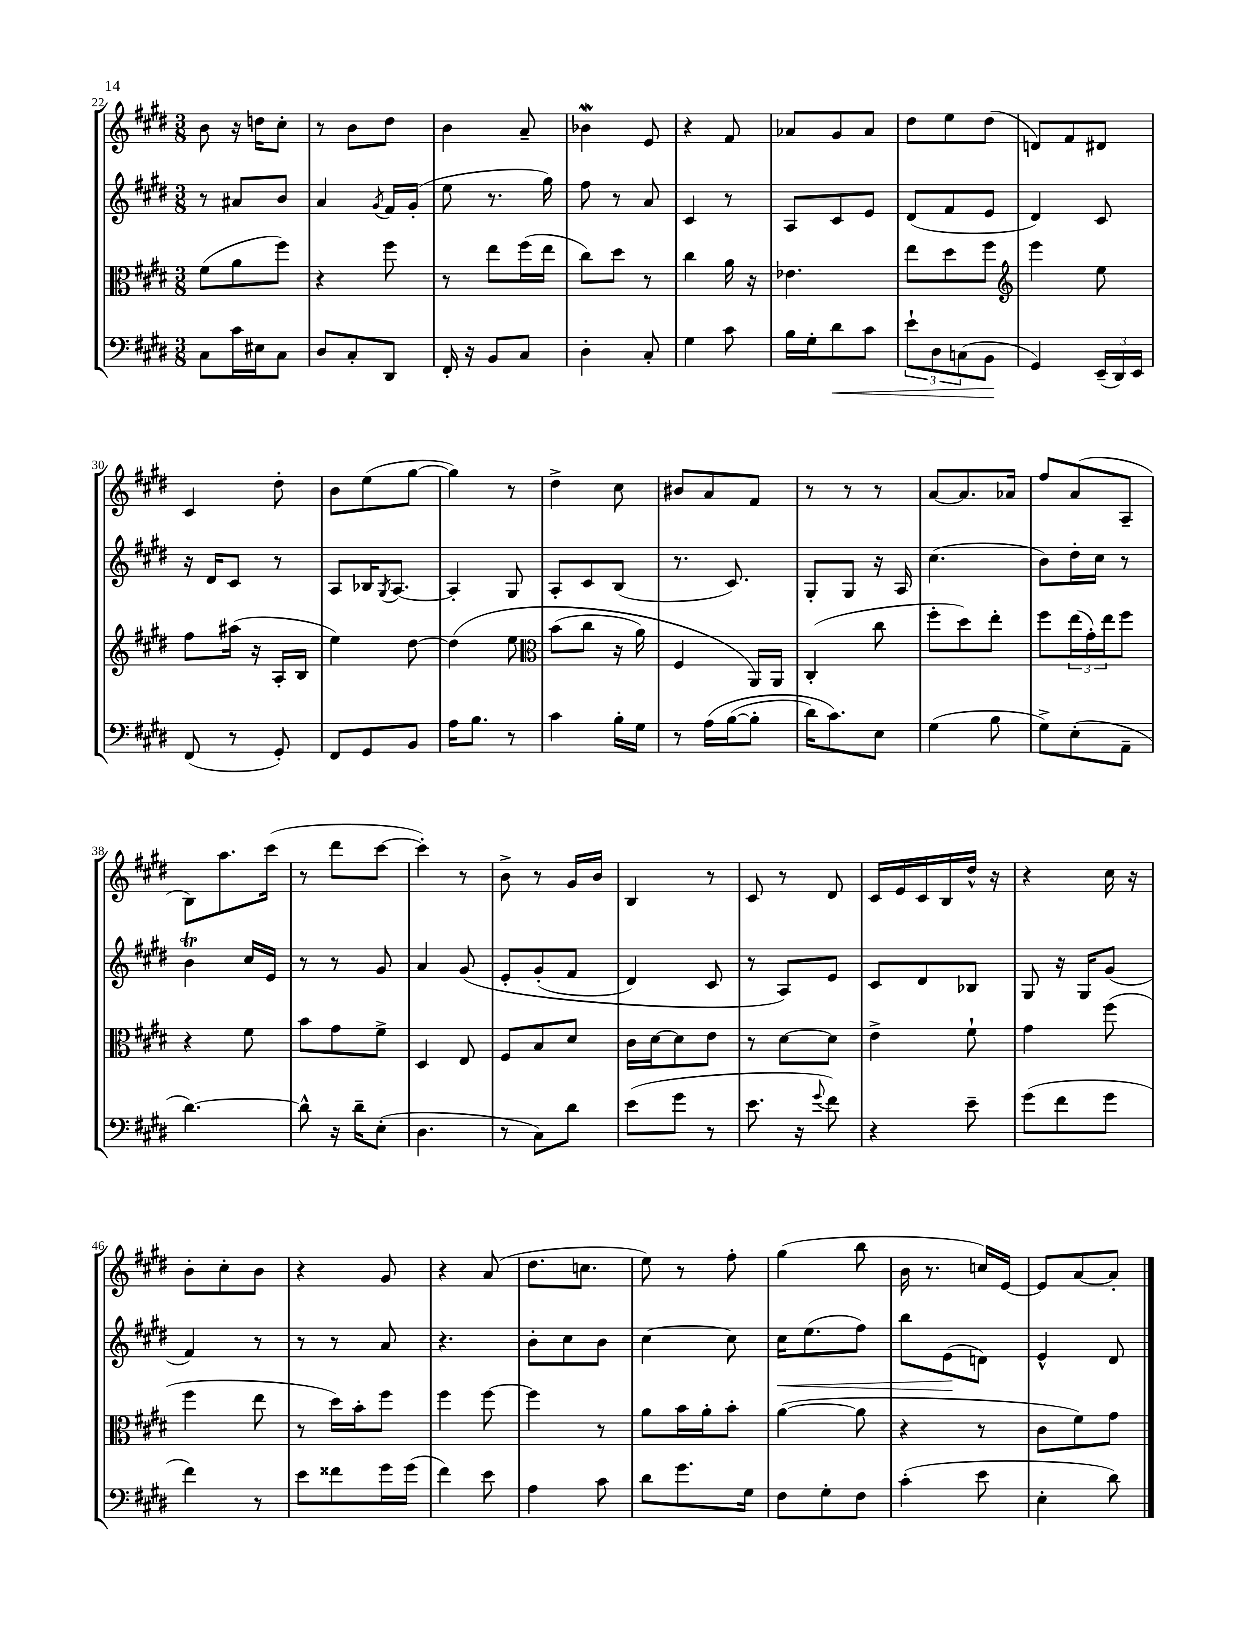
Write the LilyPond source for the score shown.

<<
\new StaffGroup <<
\new Staff = "s0" {
    \clef treble \key e \major \numericTimeSignature \time 3/8
    b'8 r16 d''16 cis''8-. |
    r8 b'8 dis''8 |
    b'4 a'8-- |
    bes'4\mordent e'8 |
    r4 fis'8 |
    aes'8 gis'8 aes'8 |
    dis''8 e''8 dis''8( |
    d'8) fis'8 dis'8 |
    cis'4 dis''8-. |
    b'8 e''8( gis''8~ |
    gis''4) r8 |
    dis''4-> cis''8 |
    bis'8 a'8 fis'8 |
    r8 r8 r8 |
    a'8~ a'8. aes'16 |
    fis''8 a'8( a8-- |
    b8) a''8. cis'''16( |
    r8 dis'''8 cis'''8~ |
    cis'''4-.) r8 |
    b'8-> r8 gis'16 b'16 |
    b4 r8 |
    cis'8 r8 dis'8 |
    cis'16 e'16 cis'16 b16 dis''16-^ r16 |
    r4 cis''16 r16 |
    b'8-. cis''8-. b'8 |
    r4 gis'8 |
    r4 a'8( |
    dis''8. c''8. |
    e''8) r8 fis''8-. |
    gis''4( b''8 |
    b'16 r8. c''16) e'16~ |
    e'8 a'8~ a'8-. \bar "|." |
}
\new Staff = "s1" {
    \clef treble \key e \major \numericTimeSignature \time 3/8
    r8 ais'8 b'8 |
    a'4 \acciaccatura { gis'8 } fis'16 gis'16-.( |
    e''8 r8. gis''16) |
    fis''8 r8 a'8 |
    cis'4 r8 |
    a8 cis'8 e'8 |
    dis'8( fis'8 e'8 |
    dis'4) cis'8 |
    r16 dis'16 cis'8 r8 |
    a8 bes16 \acciaccatura { gis8 } a8.~ |
    a4-. gis8 |
    a8-. cis'8 b8( |
    r8. cis'8.) |
    gis8-. gis8 r16 a16 |
    cis''4.( |
    b'8) dis''16-. cis''16 r8 |
    b'4\trill cis''16 e'16 |
    r8 r8 gis'8 |
    a'4 gis'8\( |
    e'8-. gis'8-.( fis'8 |
    dis'4) cis'8 |
    r8 a8\) e'8 |
    cis'8 dis'8 bes8 |
    gis8 r16 gis16 gis'8( |
    fis'4) r8 |
    r8 r8 a'8 |
    r4. |
    b'8-. cis''8 b'8 |
    cis''4~ cis''8 |
    cis''16\< e''8.( fis''8) |
    b''8 e'8\!( d'8) |
    e'4-^ dis'8 \bar "|." |
}
\new Staff = "s2" {
    \clef alto \key e \major \numericTimeSignature \time 3/8
    fis'8( a'8 fis''8) |
    r4 fis''8 |
    r8 e''8 fis''16( e''16 |
    cis''8) dis''8 r8 |
    cis''4 a'16 r16 |
    ees'4. |
    e''8 dis''8 fis''8 |
    \clef treble e'''4 e''8 |
    fis''8 ais''16( r16 a16-. b16 |
    e''4) dis''8~ |
    dis''4\( e''8 |
    \clef alto b'8( cis''8 r16 a'16) |
    fis4 a,16\) a,16 |
    cis4-.( cis''8 |
    fis''8-. dis''8) e''8-. |
    fis''8 \tuplet 3/2 { e''16( gis'16-.) e''16 } fis''8 |
    r4 fis'8 |
    b'8 gis'8 fis'8-> |
    dis4 e8 |
    fis8 b8 dis'8 |
    cis'16 dis'16~ dis'8 e'8 |
    r8 dis'8~ dis'8 |
    e'4-> fis'8-! |
    gis'4 fis''8( |
    fis''4 e''8 |
    r8 dis''16) b'16-. fis''8 |
    fis''4 fis''8~ |
    fis''4 r8 |
    a'8 b'16 a'16-. b'8-. |
    a'4~( a'8 |
    r4 r8 |
    cis'8 fis'8) gis'8 \bar "|." |
}
\new Staff = "s3" {
    \clef bass \key e \major \numericTimeSignature \time 3/8
    cis8 cis'16 eis16 cis8 |
    dis8 cis8-. dis,8 |
    fis,16-. r16 b,8 cis8 |
    dis4-. cis8-. |
    gis4 cis'8 |
    b16 gis16-. dis'8\< cis'8 |
    \tuplet 3/2 { e'8-! dis8 c8( } b,8\! |
    gis,4) \tuplet 3/2 { e,16--( dis,16) e,16 } |
    fis,8( r8 gis,8-.) |
    fis,8 gis,8 b,8 |
    a16 b8. r8 |
    cis'4 b16-. gis16 |
    r8 a16\( b16~( b8-. |
    dis'16) cis'8.\) e8 |
    gis4( b8 |
    gis8->) e8-.( a,8-- |
    dis'4.~) |
    dis'8-^ r16 dis'16-- e8-.( |
    dis4. |
    r8 cis8) dis'8 |
    e'8( gis'8 r8 |
    e'8. r16 \appoggiatura { gis'8 } fis'8) |
    r4 e'8-- |
    gis'8( fis'8 gis'8 |
    fis'4) r8 |
    e'8 fisis'8 gis'16 gis'16( |
    fis'4) e'8 |
    a4 cis'8 |
    dis'8 gis'8. gis16 |
    fis8 gis8-. fis8 |
    cis'4-.( e'8 |
    e4-. dis'8) \bar "|." |
}
>>
>>
\layout { \context { \Score currentBarNumber = #22 } }
